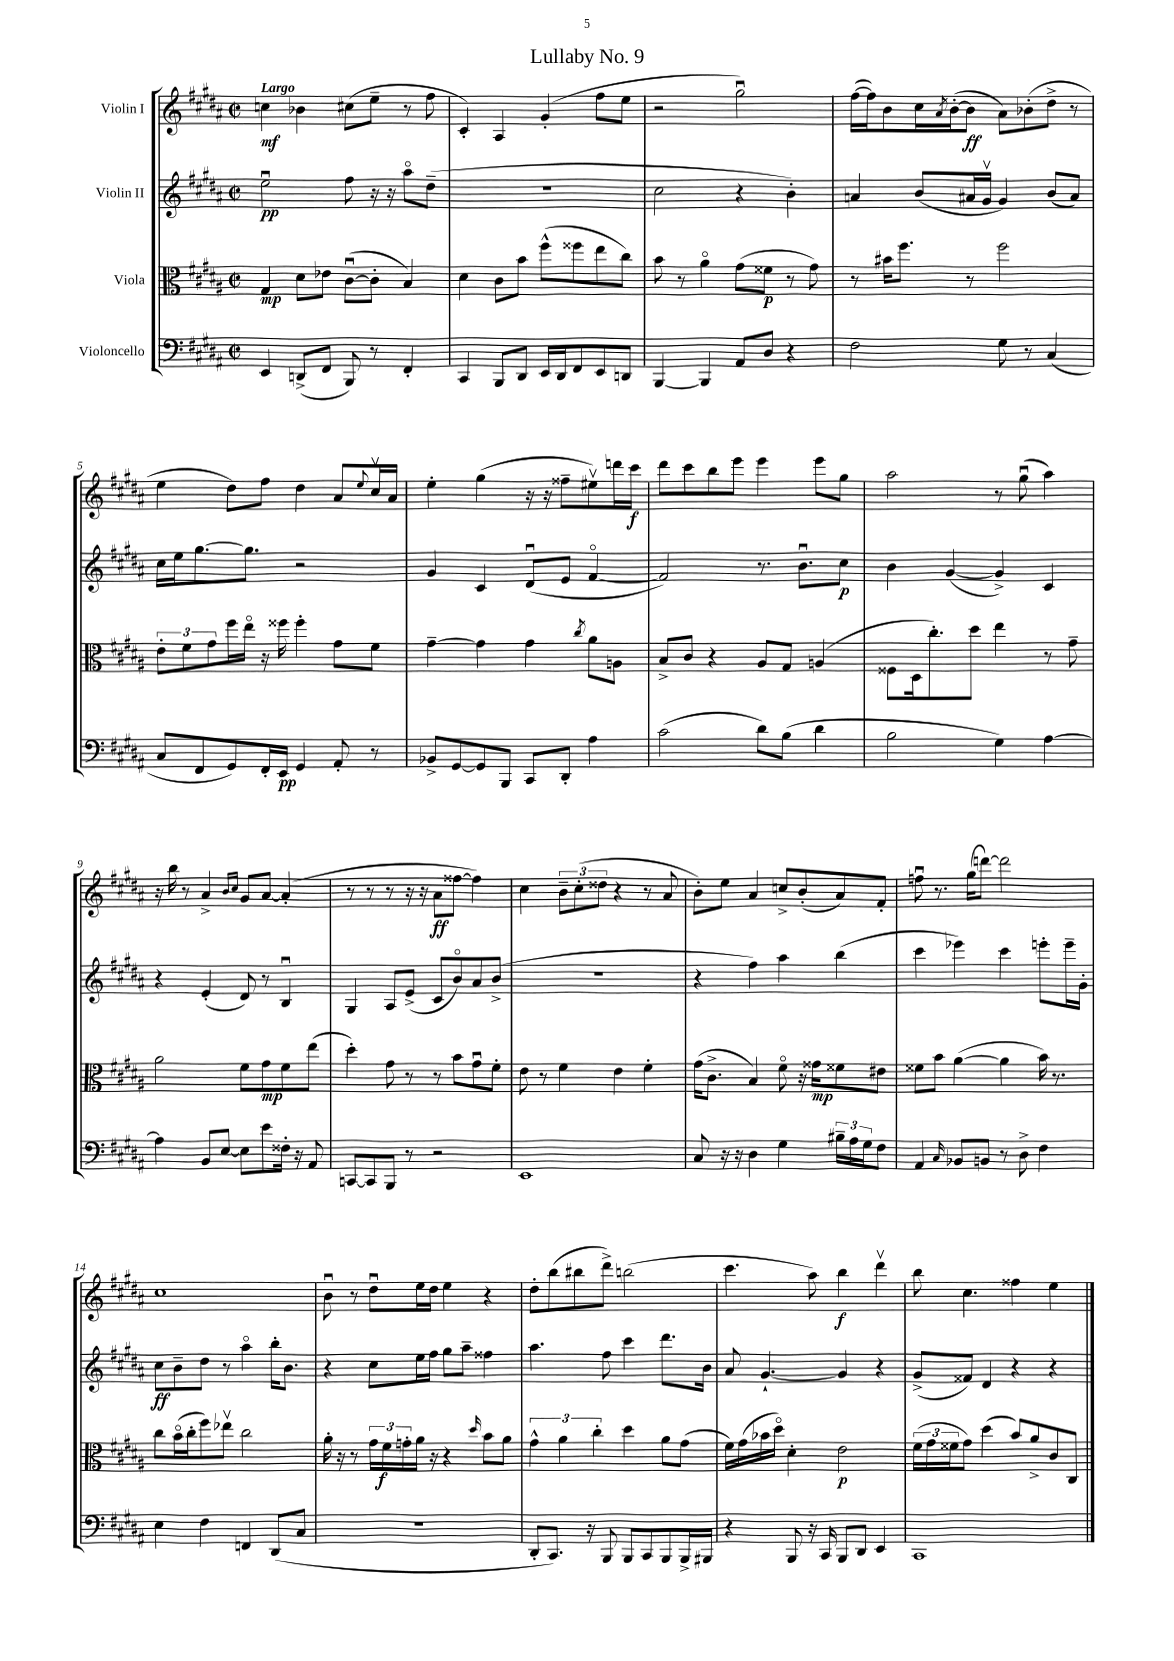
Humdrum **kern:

**kern	**dynam	**kern	**dynam	**kern	**dynam	**kern	**dynam
*part4	*part4	*part3	*part3	*part2	*part2	*part1	*part1
*staff4	*staff4	*staff3	*staff3	*staff2	*staff2	*staff1	*staff1
*I"Violoncello	*	*I"Viola	*	*I"Violin II	*	*I"Violin I	*
*clefF4	*	*clefC3	*	*clefG2	*	*clefG2	*
*k[f#c#g#d#a#]	*	*k[f#c#g#d#a#]	*	*k[f#c#g#d#a#]	*	*k[f#c#g#d#a#]	*
*M2/2	*	*M2/2	*	*M2/2	*	*M2/2	*
*met(c|)	*	*met(c|)	*	*met(c|)	*	*met(c|)	*
=1	=1	=1	=1	=1	=1	=1	=1
!	!	!	!	!	!	!LO:TX:a:B:t=Largo	!
4EE/	.	4G#/	mp	2eeu\	pp	4ccn\	mf
(8DDn^/L	.	8d#\L	.	.	.	4b-X\	.
8FF#/J	.	8e-X\J	.	.	.	.	.
8BBB/)	.	([8c#u\L	.	8ff#\	.	(8cc#X\L	.
8r	.	8c#'\J]	.	16r	.	8ee~\J	.
.	.	.	.	16r	.	.	.
4FF#'/	.	4B/)	.	8aa#\L	.	8r	.
.	.	.	.	(8dd#~\J	.	8ff#\	.
=2	=2	=2	=2	=2	=2	=2	=2
4CC#/	.	4d#\	.	1r	.	4c#'/)	.
8BBB/L	.	8c#\L	.	.	.	4A#/	.
8DD#/J	.	8b\J	.	.	.	.	.
16EE/LL	.	(8ff#^^\L	.	.	.	(4g#'/	.
16DD#/J	.	.	.	.	.	.	.
8FF#/	.	8ff##X\	.	.	.	.	.
8EE/	.	8ee\	.	.	.	8ff#\L	.
8DDn/J	.	8cc#\J)	.	.	.	8ee\J	.
=3	=3	=3	=3	=3	=3	=3	=3
[4BBB/	.	8b\	.	2cc#\	.	2r	.
.	.	8r	.	.	.	.	.
4BBB/]	.	4a#\	.	.	.	.	.
8AA#/L	.	(8g#\L	.	4r	.	2gg#u\)	.
8D#/J	.	8f##X\J	p	.	.	.	.
4r	.	8r	.	4b'\)	.	.	.
.	.	8g#\)	.	.	.	.	.
=4	=4	=4	=4	=4	=4	=4	=4
2F#\	.	8r	.	4an/	.	([16ff#\LL	.
.	.	.	.	.	.	16ff#\J])	.
.	.	16b#X\KL	.	.	.	8b\	.
.	.	8.ff#\J	.	.	.	.	.
.	.	.	.	(8b/L	.	16cc#\L	.
.	.	.	.	.	.	8qa#/	.
.	.	.	.	.	.	([16b'\J	.
.	.	8r	.	16a#X/L	.	8b\J]	ff
.	.	.	.	16g#v/JJ	.	.	.
8G#\	.	2ff#\	.	4g#/)	.	8a#\L)	.
8r	.	.	.	.	.	(8b-X'\	.
(4C#/	.	.	.	(8b/L	.	8dd#^\J	.
.	.	.	.	8a#/J)	.	8r	.
!!LO:LB:g=z
=5	=5	=5	=5	=5	=5	=5	=5
8C#/L	.	12e'\L	.	16cc#\LL	.	4ee\	.
.	.	.	.	16ee\J	.	.	.
.	.	12f#\	.	.	.	.	.
8FF#/	.	.	.	[8.gg#\	.	.	.
.	.	12g#\	.	.	.	.	.
8GG#/)	.	16ff#\L	.	.	.	8dd#\L)	.
.	.	16ee\JJ	.	8.gg#\J]	.	.	.
16FF#'/L	.	16r	.	.	.	8ff#\J	.
16EE/JJ	pp	16ff##X\	.	.	.	.	.
4GG#/	.	4ff##'\	.	2r	.	4dd#\	.
8AA#'/	.	8g#\L	.	.	.	8a#/L	.
.	.	.	.	.	.	8qqee/	.
8r	.	8f#\J	.	.	.	16cc#v/L	.
.	.	.	.	.	.	16a#/JJ	.
=6	=6	=6	=6	=6	=6	=6	=6
8BB-X^/L	.	[4g#~\	.	4g#/	.	4ee'\	.
[8GG#/	.	.	.	.	.	.	.
8GG#/]	.	4g#\]	.	4c#/	.	(4gg#\	.
8BBB/J	.	.	.	.	.	.	.
8CC#/L	.	4g#\	.	(8d#u/L	.	16r	.
.	.	.	.	.	.	16r	.
8DD#'/J	.	.	.	8e/J	.	8ff##X~\L	.
.	.	8qcc#/	.	.	.	.	.
4A#\	.	8a#\L	.	[4f#/	.	8ee#Xv\)	.
.	.	8An\J	.	.	.	16dddn\L	.
.	.	.	.	.	.	16ccc#\JJ	f
=7	=7	=7	=7	=7	=7	=7	=7
(2c#\	.	8B^/L	.	2f#/])	.	8ddd#\L	.
.	.	8c#/J	.	.	.	8ccc#\	.
.	.	4r	.	.	.	8bb\	.
.	.	.	.	.	.	8eee\J	.
8d#\L)	.	8A#/L	.	8.r	.	4eee\	.
(8B\J	.	8G#/J	.	.	.	.	.
.	.	.	.	8.bu\L	.	.	.
4d#\	.	(4An/	.	.	.	8eee\L	.
.	.	.	.	8cc#\J	p	8gg#\J	.
=8	=8	=8	=8	=8	=8	=8	=8
2B\	.	8F##X\L	.	4b\	.	2aa#\	.
.	.	16D#\k	.	.	.	.	.
.	.	8.cc#'\)	.	.	.	.	.
.	.	.	.	([4g#/	.	.	.
.	.	8dd#\J	.	.	.	.	.
4G#\)	.	4ee\	.	4g#^/])	.	8r	.
.	.	.	.	.	.	(8gg#u\	.
[4A#\	.	8r	.	4c#/	.	4aa#\)	.
.	.	8g#~\	.	.	.	.	.
!!LO:LB:g=z
=9	=9	=9	=9	=9	=9	=9	=9
4A#\]	.	2a#\	.	4r	.	16r	.
.	.	.	.	.	.	16bb\	.
.	.	.	.	.	.	8r	.
8BB/L	.	.	.	(4e'/	.	4a#^/	.
[8E/J	.	.	.	.	.	.	.
.	.	.	.	.	.	16qqb/LL	.
.	.	.	.	.	.	16qqcc#/JJ	.
8E\L]	.	8f#\L	.	8d#/)	.	8g#/L	.
8e\	.	8g#\	mp	8r	.	[8a#/J	.
16F##X'\Jk	.	8f#\	.	4Bu/	.	(4a#'/]	.
16r	.	.	.	.	.	.	.
8AA#/	.	(8ee\J	.	.	.	.	.
=10	=10	=10	=10	=10	=10	=10	=10
[8CCn/L	.	4dd#'\)	.	4G#/	.	8r	.
8CC/]	.	.	.	.	.	8r	.
8BBB/J	.	8g#\	.	8A#/L	.	8r	.
8r	.	8r	.	(8e^/J	.	16r	.
.	.	.	.	.	.	16r	.
2r	.	8r	.	8c#/L	.	8a#\L	ff
.	.	8b\L	.	8b/)	.	[8ff##X\J	.
.	.	8g#u\	.	8a#/	.	4ff##\])	.
.	.	8f#'\J	.	(8b^/J	.	.	.
=11	=11	=11	=11	=11	=11	=11	=11
1EE	.	8e\	.	1r	.	4cc#\	.
.	.	8r	.	.	.	.	.
.	.	4f#\	.	.	.	12b~\L	.
.	.	.	.	.	.	(12cc#'\	.
.	.	.	.	.	.	12dd##X\J	.
.	.	4e\	.	.	.	4r	.
.	.	4f#'\	.	.	.	8r	.
.	.	.	.	.	.	8a#/	.
=12	=12	=12	=12	=12	=12	=12	=12
8C#/	.	(16g#\KL	.	4r	.	8b'\L)	.
.	.	8.c#^\J	.	.	.	.	.
16r	.	.	.	.	.	8ee\J	.
16r	.	.	.	.	.	.	.
4D#\	.	4B/)	.	4ff#\)	.	4a#/	.
4G#\	.	8f#\	.	4aa#\	.	8ccn^/L	.
.	.	16r	.	.	.	(8b'/	.
.	.	16g##X\KL	mp	.	.	.	.
24B#X~\LL	.	8f##X\	.	(4bb\	.	8a#/)	.
24A#\	.	.	.	.	.	.	.
24G#\J	.	.	.	.	.	.	.
8F#\J	.	8e#X\J	.	.	.	8f#'/J	.
=13	=13	=13	=13	=13	=13	=13	=13
4AA#/	.	8f##X\L	.	4ccc#\	.	8ffnu\	.
.	.	8b\J	.	.	.	8.r	.
16qqC#/	.	.	.	.	.	.	.
8BB-X/L	.	([4a#\	.	4eee-X\)	.	.	.
.	.	.	.	.	.	(16gg#\KL	.
8BBn/J	.	.	.	.	.	[8dddn\J)	.
8r	.	4a#\]	.	4ccc#\	.	2ddd\]	.
8D#^\	.	.	.	.	.	.	.
4F#\	.	16b\)	.	8eeen'\L	.	.	.
.	.	8.r	.	.	.	.	.
.	.	.	.	16eee~\L	.	.	.
.	.	.	.	16g#'\JJ	.	.	.
!!LO:LB:g=z
=14	=14	=14	=14	=14	=14	=14	=14
4E\	.	8cc#\L	.	8cc#\L	ff	1cc#	.
.	.	(16b\L	.	8b~\	.	.	.
.	.	16cc#'\J	.	.	.	.	.
4F#\	.	8ff#\)	.	8dd#\J	.	.	.
.	.	8ee-Xv\J	.	8r	.	.	.
4FFn/	.	2cc#\	.	4aa#\	.	.	.
(8DD#/L	.	.	.	16bb'\KL	.	.	.
.	.	.	.	8.b\J	.	.	.
8C#/J	.	.	.	.	.	.	.
=15	=15	=15	=15	=15	=15	=15	=15
1r	.	16a#'\	.	4r	.	8bu\	.
.	.	16r	.	.	.	.	.
.	.	8r	.	.	.	8r	.
.	.	24g#\LL	.	8cc#\L	.	8dd#u\L	.
.	.	24f#\	f	.	.	.	.
.	.	24gn'\	.	.	.	.	.
.	.	16a#\JJ	.	16ee\L	.	16ee\L	.
.	.	16r	.	16ff#\JJ	.	16dd#\JJ	.
.	.	4r	.	8gg#\L	.	4ee\	.
.	.	.	.	8aa#~\J	.	.	.
.	.	16qqdd#/	.	.	.	.	.
.	.	8b\L	.	4ff##X\	.	4r	.
.	.	8a#\J	.	.	.	.	.
=16	=16	=16	=16	=16	=16	=16	=16
8DD#'/L	.	6g#^^\	.	4.aa#\	.	8dd#'\L	.
8.CC#/J)	.	.	.	.	.	(8bb\	.
.	.	6a#\	.	.	.	.	.
.	.	.	.	.	.	8bb#X\	.
16r	.	.	.	.	.	.	.
.	.	6cc#'\	.	.	.	.	.
8BBB/	.	.	.	8ff#\	.	8ddd#^\J)	.
8BBB/L	.	4dd#\	.	4ccc#\	.	(2bbn\	.
8CC#/	.	.	.	.	.	.	.
8BBB/	.	8a#\L	.	8.ddd#\L	.	.	.
16BBB^/L	.	(8g#\J	.	.	.	.	.
16BBB#X/JJ	.	.	.	16b\Jk	.	.	.
=17	=17	=17	=17	=17	=17	=17	=17
4r	.	16f#\LL)	.	8a#/	.	4.ccc#\	.
.	.	(16g#\	.	.	.	.	.
.	.	16b-X\	.	[4.g#`/	.	.	.
.	.	16dd#\JJ)	.	.	.	.	.
8BBB/	.	4d#'\	.	.	.	.	.
16r	.	.	.	.	.	8aa#\)	.
16CC#/	.	.	.	.	.	.	.
8BBB/L	.	2e\	p	4g#/]	.	4bb\	f
8DD#/J	.	.	.	.	.	.	.
4EE/	.	.	.	4r	.	4ddd#v\	.
=18	=18	=18	=18	=18	=18	=18	=18
1CC#	.	(24f#\LL	.	(8g#^/L	.	8bb\	.
.	.	24g#\	.	.	.	.	.
.	.	24f##X\J	.	.	.	.	.
.	.	8g#\J)	.	8f##X/J)	.	4.cc#\	.
.	.	(4dd#\	.	4d#/	.	.	.
.	.	8b/L)	.	4r	.	4ff##X\	.
.	.	8a#^/	.	.	.	.	.
.	.	8c#/	.	4r	.	4ee\	.
.	.	8C#/J	.	.	.	.	.
==	==	==	==	==	==	==	==
*-	*-	*-	*-	*-	*-	*-	*-
